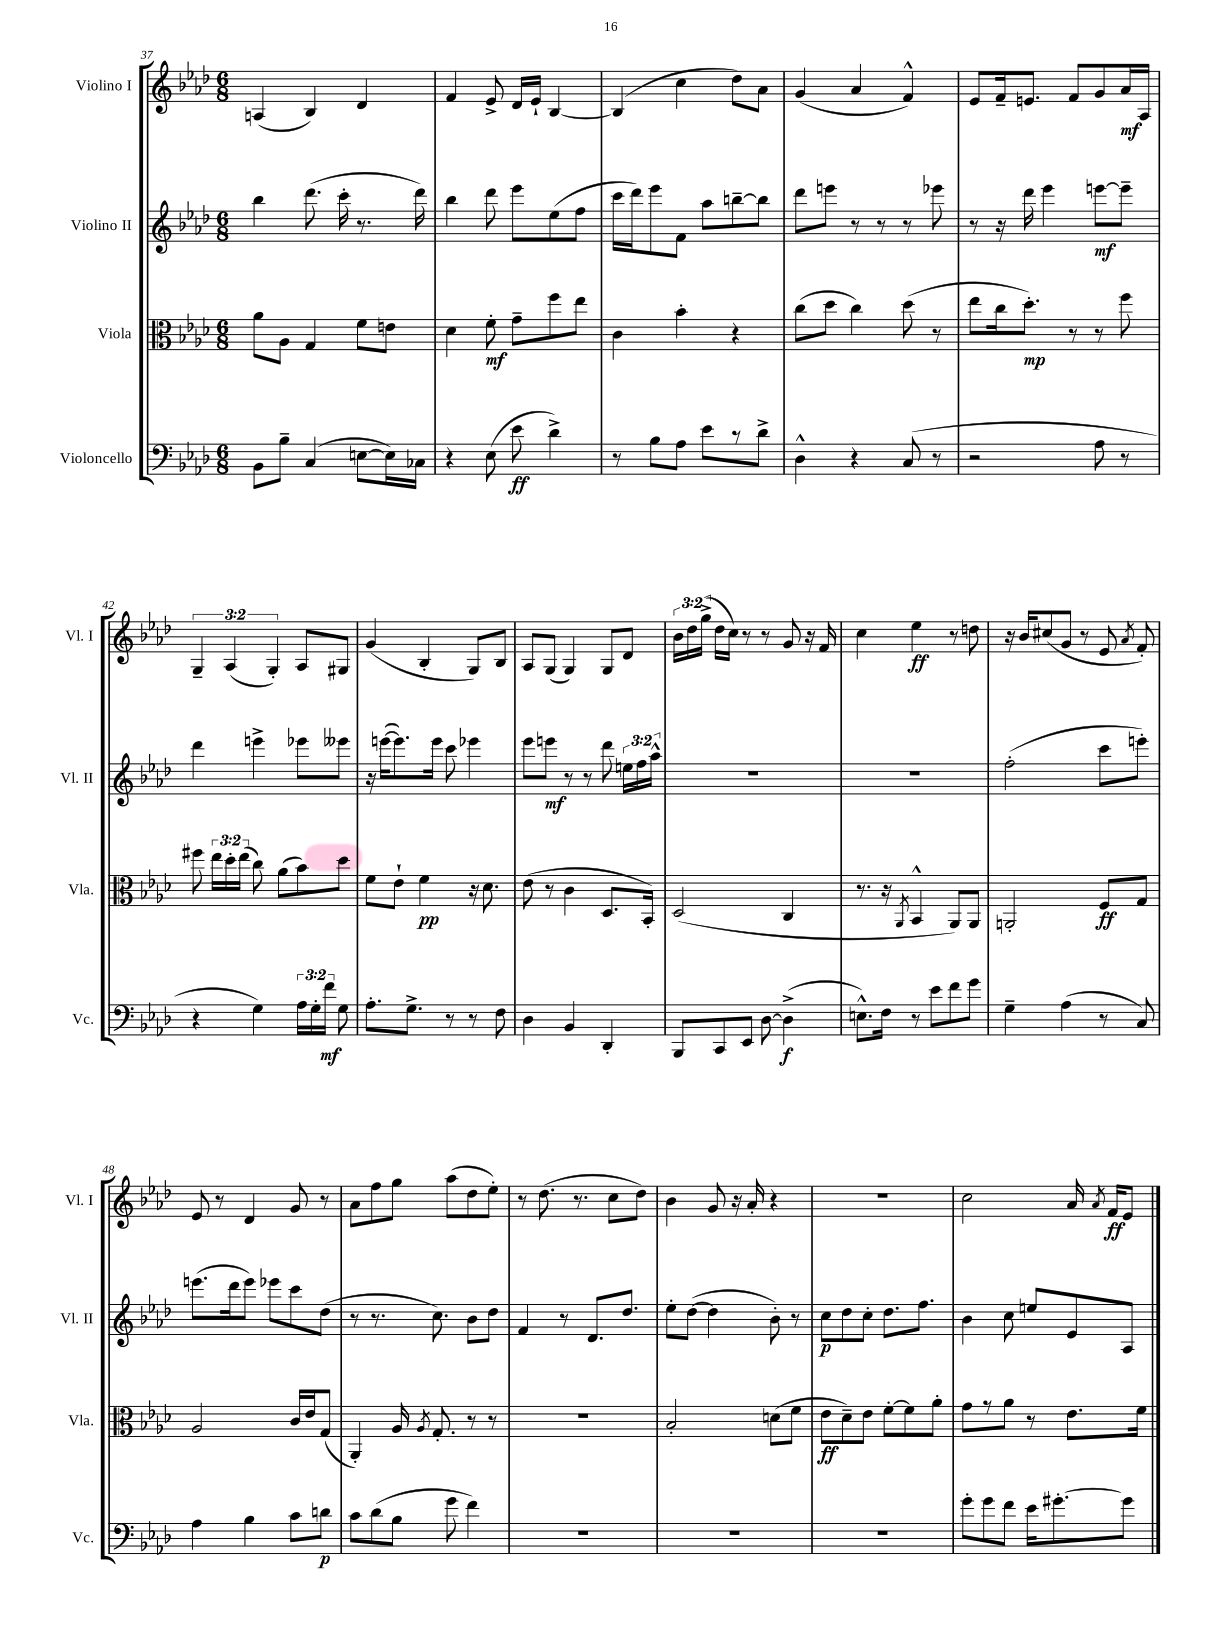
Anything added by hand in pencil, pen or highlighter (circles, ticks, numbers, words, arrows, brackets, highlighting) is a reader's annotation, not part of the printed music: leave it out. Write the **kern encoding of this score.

**kern	**kern	**kern	**kern
*staff4	*staff3	*staff2	*staff1
*clefF4	*clefC3	*clefG2	*clefG2
*k[b-e-a-d-]	*k[b-e-a-d-]	*k[b-e-a-d-]	*k[b-e-a-d-]
*M6/8	*M6/8	*M6/8	*M6/8
8BB-	8a-	4bb-	(4A
8B-~	8A-	.	.
(4C	4G	(8.ddd-	4B-)
.	.	16ccc'	.
[8E	8f	8.r	4d-
16E])	8e	.	.
16C-	.	16ddd-)	.
=	=	=	=
4r	4d-	4bb-	4f
(8E-	8f'	8ddd-	8e-^
8e-	8g~	8eee-	16d-
.	.	.	16e-`
4d-^)	8ff	(8ee-	[4B-
.	8ee-	8ff	.
=	=	=	=
8r	4c	16ccc	(4B-]
.	.	16ddd-)	.
8B-	.	8eee-	.
8A-	4b-'	8f	4cc
8e-	.	8aa-	.
8r	4r	[8bb~	8dd-)
8d-^	.	8bb]	8a-
=	=	=	=
4D-^^	(8cc	8ddd-	(4g
.	8dd-	8eee	.
4r	4cc)	8r	4a-
.	.	8r	.
(8C	(8dd-	8r	4f^^)
8r	8r	8eee-	.
=	=	=	=
2r	8ee-	8r	8e-
.	16cc	16r	16f~
.	8.dd-')	16ddd-	8.e
.	.	4eee-	.
.	8r	.	8f
8A-	8r	[8eee	8g
8r	8ff	8eee~]	16a-
.	.	.	16A-
=	=	=	=
4r	8ff#	4ddd-	6G~
.	24ee-	.	.
.	24dd-'	.	(6A-
.	(24ee-	.	.
4G)	8cc)	4eee^	.
.	.	.	6G')
.	(8a-	.	.
24A-	8b-)	8eee-	8A-
24G'	.	.	.
24f	.	.	.
8G	8dd-	8eee--	8G#
=	=	=	=
8.A-'	8f	16r	(4g
.	.	([16eee	.
.	8e-`	8.eee])	.
8.G^	.	.	.
.	4f	.	4B-'
.	.	16eee	.
8r	.	8ccc	.
8r	16r	4eee-	8G)
.	8.d-	.	.
8F	.	.	8B-
=	=	=	=
4D-	(8e-	8eee-	8A-
.	8r	8eee	(8G
4BB-	4c	8r	4G)
.	.	8r	.
4DD-'	8.D-	8ddd-	8G
.	.	24ee	8d-
.	.	24ff	.
.	16BB-')	.	.
.	.	24aa-^^	.
=	=	=	=
8BBB-	(2D-	2.r	24b-
.	.	.	24dd-
.	.	.	(24gg^
8CC	.	.	16dd-
.	.	.	16cc)
8EE-	.	.	8r
[8D-	.	.	8r
(4D-^]	4C	.	8g
.	.	.	16r
.	.	.	16f
=	=	=	=
8.E^^)	8.r	2.r	4cc
16F	16r	.	.
.	8qAA-	.	.
8r	4BB-^^	.	4ee-
8e-	.	.	.
8f	8AA-)	.	8r
8g	8AA-	.	8dd
=	=	=	=
4G~	2AA'	(2ff'	16r
.	.	.	16b-
.	.	.	(8cc#
(4A-	.	.	8g
.	.	.	8r
8r	8F	8ccc	8e-
.	.	.	8qa-
8C)	8G	8eee')	8f')
=	=	=	=
4A-	2A-	(8.eee	8e-
.	.	.	8r
.	.	16ddd-	.
4B-	.	8eee)	4d-
.	.	8eee-	.
8c	16c	8ccc	8g
.	16e-	.	.
8d	(8G	(8dd-	8r
=	=	=	=
8c	4AA-')	8r	8a-
(8d-	.	8.r	8ff
8B-	16A-	.	8gg
.	8qA-	.	.
.	8.G'	8.cc)	.
8g	.	.	(8aa-
4f)	8r	8b-	8dd-
.	8r	8dd-	8ee-')
=	=	=	=
2.r	2.r	4f	8r
.	.	.	(8.dd-
.	.	8r	.
.	.	.	8.r
.	.	8.d-	.
.	.	.	8cc
.	.	8.dd-	.
.	.	.	8dd-)
=	=	=	=
2.r	2B-'	8ee-'	4b-
.	.	([8dd-	.
.	.	4dd-]	8g
.	.	.	16r
.	.	.	16a-'
.	(8d	8b-')	4r
.	8f	8r	.
=	=	=	=
2.r	8e-	8cc	2.r
.	8d-~)	8dd-	.
.	8e-	8cc'	.
.	[8f'	8.dd-	.
.	8f]	.	.
.	.	8.ff	.
.	8a-'	.	.
=	=	=	=
8g'	8g	4b-	2cc
8g	8r	.	.
8f	8a-	8cc	.
16e-	8r	8ee	.
[8.g#'	.	.	.
.	8.e-	8e-	16a-
.	.	.	8qa-
.	.	.	16f
8g#]	.	8A-	8e-
.	16f	.	.
==	==	==	==
*-	*-	*-	*-
